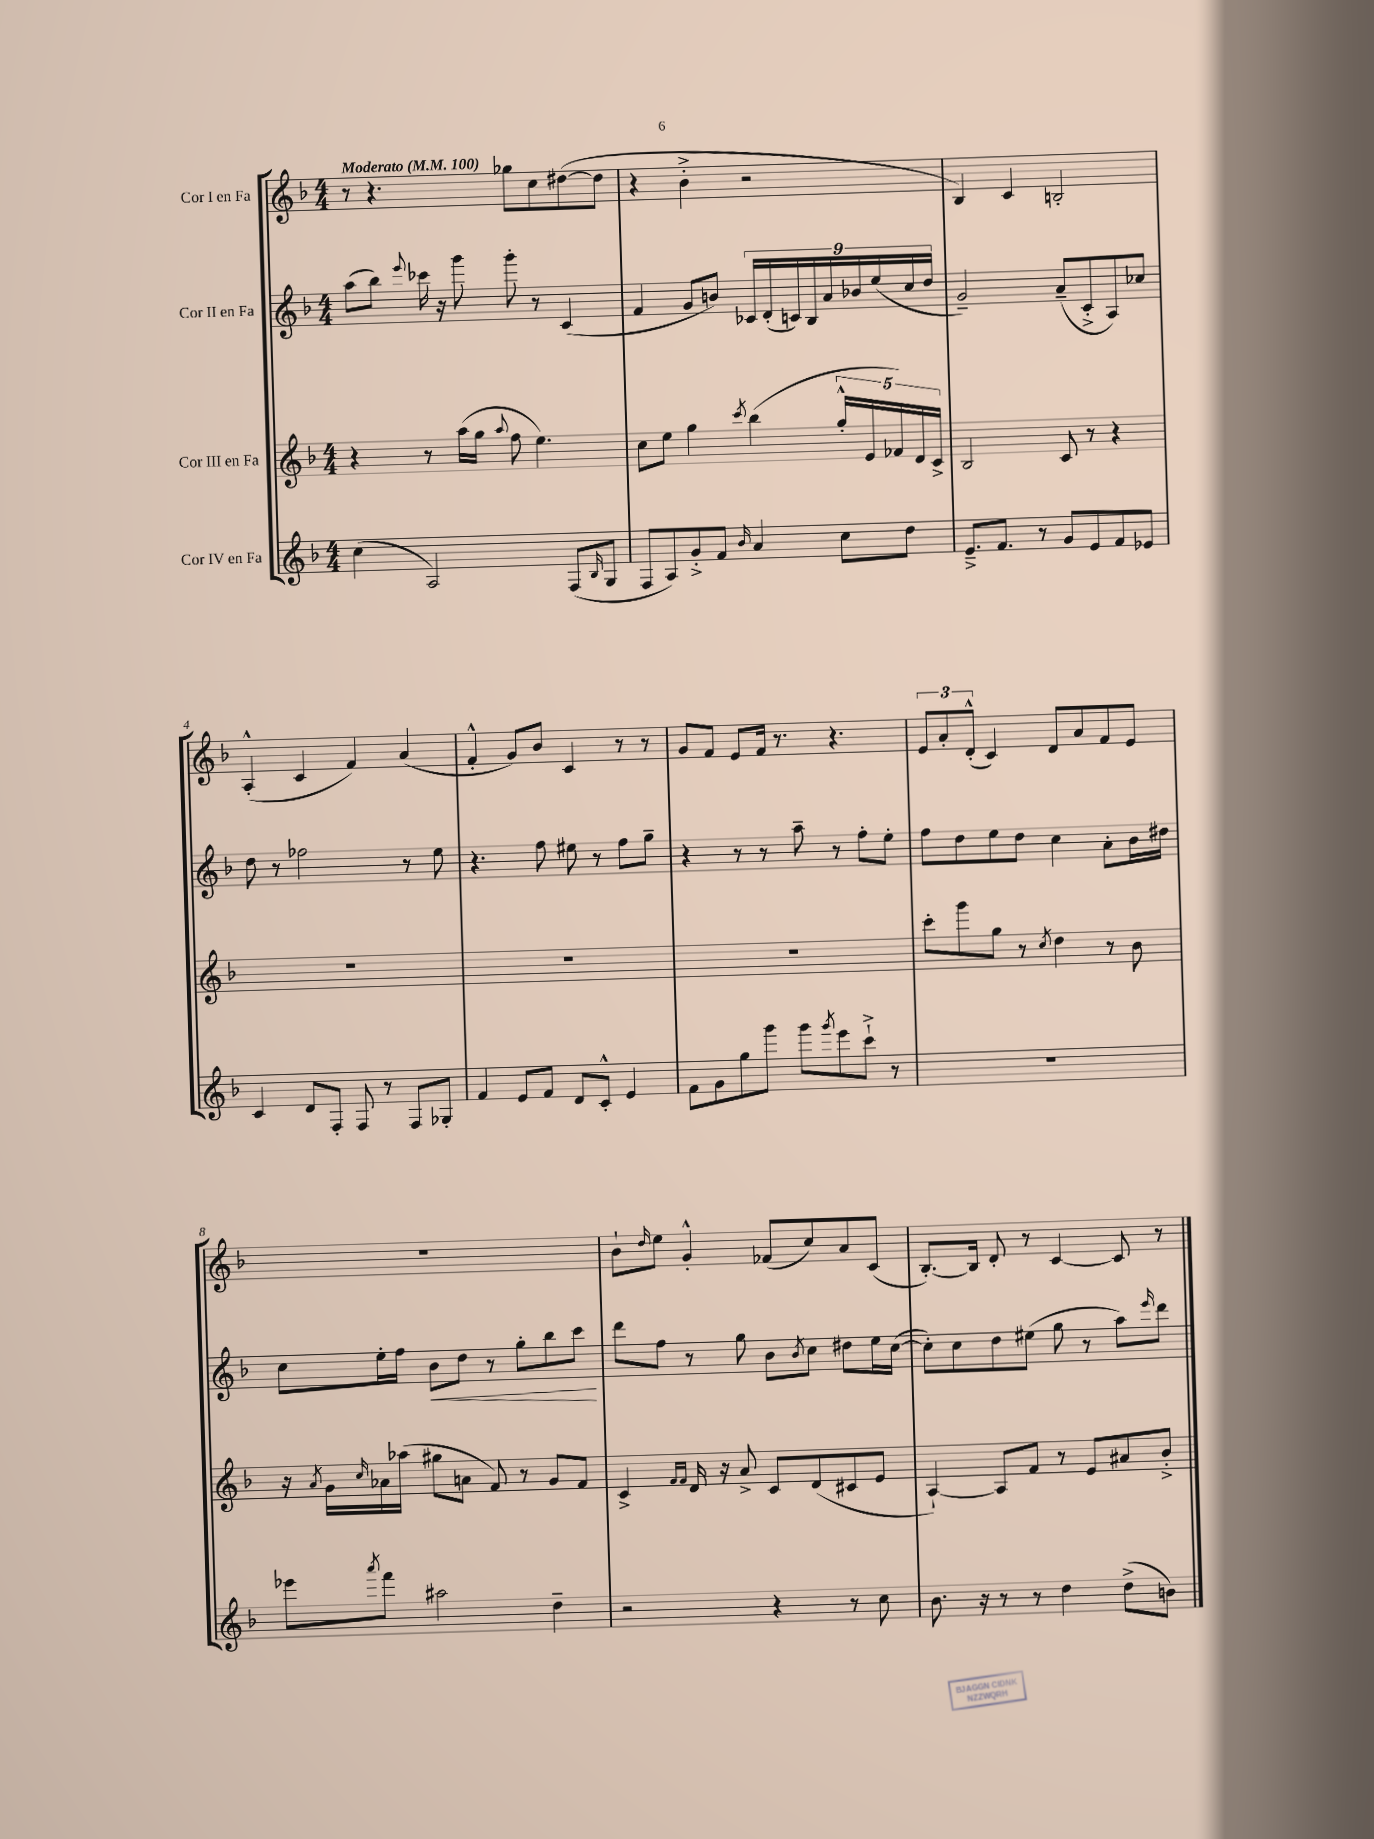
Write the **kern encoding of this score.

**kern	**kern	**kern	**kern
*staff4	*staff3	*staff2	*staff1
*clefG2	*clefG2	*clefG2	*clefG2
*k[b-]	*k[b-]	*k[b-]	*k[b-]
*M4/4	*M4/4	*M4/4	*M4/4
*MM100	*MM100	*MM100	*MM100
(4cc	4r	(8aa	8r
.	.	8bb-)	4.r
.	.	8qqeee	.
2A)	8r	16ccc-	.
.	.	16r	.
.	(16aa	8ggg	.
.	16gg	.	.
.	8qqaa	.	.
.	8ff	8ggg'	8gg-
.	4.ee)	8r	8cc
(8F	.	(4c	([8dd#
16qqB-	.	.	.
8G	.	.	8dd#]
=	=	=	=
8F	8cc	4f	4r
8A)	8ee	.	.
8g'^	4gg	8g	4b-'^
8f	.	8b)	.
16qqb-	8qccc	.	.
4a	(4bb-	18c-	2r
.	.	(18d'	.
.	.	18c)	.
.	.	18B-	.
.	.	18a	.
8cc	20gg'^^	.	.
.	.	18b-	.
.	20e	.	.
.	.	(18ee	.
.	20f-)	.	.
8dd	.	.	.
.	.	18cc	.
.	20d	.	.
.	.	18dd	.
.	20c^	.	.
=	=	=	=
8.e~^	2B-	2g~)	4B-)
8.f	.	.	.
.	.	.	4c
8r	.	.	.
8g	8c	(8a~	2B'
8e	8r	8c'^	.
8f	4r	8A)	.
8e-	.	8cc-	.
=	=	=	=
4c	1r	8dd	(4A'^^
.	.	8r	.
8d	.	2ff-	4c
8F'	.	.	.
8F	.	.	4f)
8r	.	.	.
8F	.	8r	(4a
8G-'	.	8ee	.
=	=	=	=
4f	1r	4.r	4f'^^
8e	.	.	8g)
8f	.	8ff	8b-
8d	.	8ee#	4c
8c'^^	.	8r	.
4e	.	8ff	8r
.	.	8gg~	8r
=	=	=	=
8f	1r	4r	8g
8g	.	.	8f
8gg	.	8r	8e
8ggg	.	8r	16f
.	.	.	8.r
8ggg	.	8aa~	.
8qggg	.	.	.
8eee	.	8r	4.r
8ccc`^	.	8ff'	.
8r	.	8ee'	.
=	=	=	=
1r	8ccc'	8ff	12e
.	.	.	12a'
.	8ggg	8dd	.
.	.	.	(12d'^^
.	8gg	8ee	4c)
.	8r	8dd	.
.	8qcc	.	.
.	4dd	4cc	8d
.	.	.	8a
.	8r	8a'	8f
.	8b-	16b-	8e
.	.	16dd#	.
=	=	=	=
8eee-	16r	8cc	1r
.	8qa	.	.
.	16g	.	.
8qaaa	16qqcc	.	.
8fff	16a-	16ee'	.
.	(16aa-	16ff	.
2aa#	8gg#	8b-	.
.	8a	8dd	.
.	8f)	8r	.
.	8r	8gg'	.
4dd~	8g	8bb-	.
.	8f	8ccc	.
=	=	=	=
2r	4c^	8ddd	8b-`
.	.	.	16qqdd
.	.	8ff	8ee
.	16qqf	.	.
.	16qqf	.	.
.	16d	8r	4g'^^
.	16r	.	.
.	8a^	8gg	.
4r	8c	8b-	(8f-
.	.	8qb-	.
.	(8d	8cc	8cc)
8r	8c#	8dd#	8a
8cc	8e	16ee	(8c
.	.	([16cc	.
=	=	=	=
8.b-	[4A`)	8cc'])	[8.B-')
.	.	8cc	.
16r	.	.	16B-]
8r	8A]	8dd	8d'
8r	8f	(8ee#	8r
4dd	8r	8gg	[4c
.	8e	8r	.
(8dd^	8a#	8aa)	8c]
.	.	16qqeee	.
8b)	8b-'^	8ddd	8r
==	==	==	==
*-	*-	*-	*-
